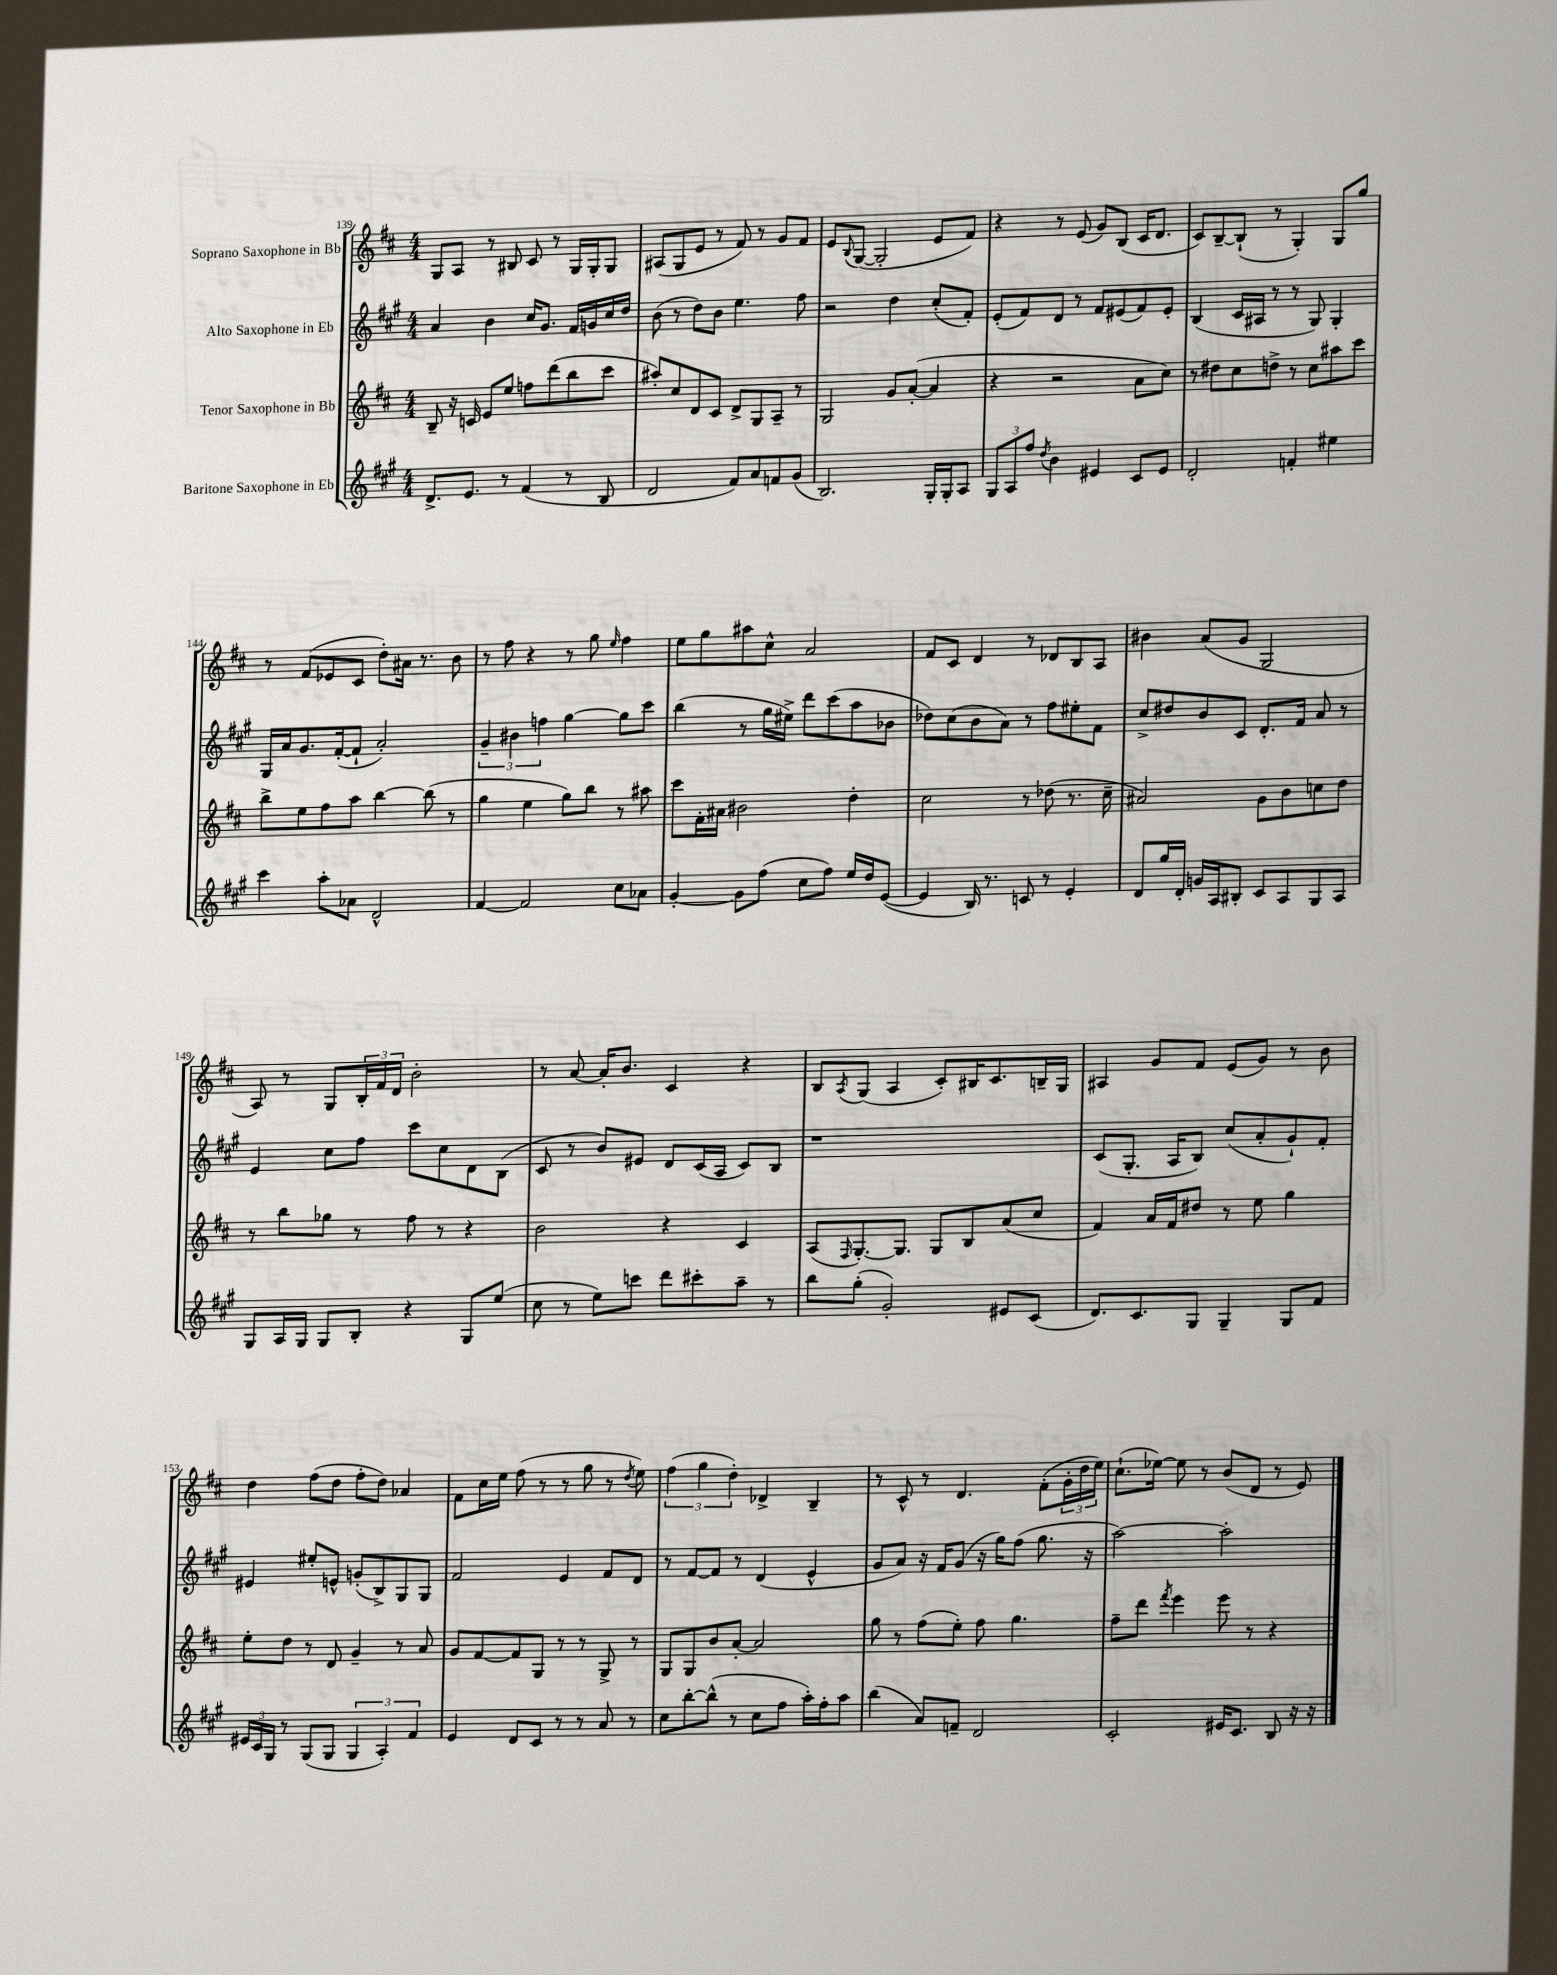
<<
\new StaffGroup <<
\new Staff = "s0" \with { instrumentName = "Soprano Saxophone in Bb" } {
    \clef treble \key d \major \numericTimeSignature \time 4/4
    g8 a8 r8 bis8 cis'8 r8 g16 g16-. g8 |
    ais8( g8 e'8 r8 fis'8) r8 g'8 fis'8 |
    e'8 \appoggiatura { b8 } g8~( g2-. e'8 fis'8) |
    r4 r8 e'8( g'8) b8( cis'16 d'8. |
    cis'8) b8~-- b8-!( r8 g4-.) g8 g''8 |
    r8 fis'8( ees'8 cis'8 d''8-.) ais'16 r8. b'8 |
    r8 fis''8 r4 r8 g''8 \grace { e''16 } fis''4 |
    e''8 g''8 ais''8 cis''8-^ a'2 |
    fis'8 cis'8 d'4 r8 des'8 b8 a8 |
    bis'4 a'8( g'8 g2 |
    a8) r8 g8 \tuplet 3/2 { b16-. fis'16 d'16 } b'2-. |
    r8 a'8~ a'16-. b'8. cis'4 r4 |
    b8 \acciaccatura { a8 } g8( a4 cis'8-.) bis16 cis'8. b16-- g16 |
    ais4 g'8 fis'8 e'8( g'8) r8 b'8 |
    d''4 fis''8( d''8 fis''8-. d''8) aes'4 |
    fis'8 cis''16 e''16 fis''8( r8 r8 g''8 r8 \acciaccatura { d''8 } e''8) |
    \tuplet 3/2 { fis''4( g''4 d''4-.) } des'4-> b4-- |
    r8 cis'8-^ r8 d'4. fis'8-.( \tuplet 3/2 { g'16-. d''16 e''16) } |
    cis''8.-!( ees''16~) ees''8 r8 b'8( d'8 r8 e'8) \bar "|." |
}
\new Staff = "s1" \with { instrumentName = "Alto Saxophone in Eb" } {
    \clef treble \key a \major \numericTimeSignature \time 4/4
    a'4 b'4 cis''16 gis'8. fis'16 g'16 cis''16 d''16 |
    b'8( r8 d''8) b'8 e''4. fis''8 |
    r2 d''4 cis''8-.( fis'8-.) |
    e'8-.( fis'8) d'8 r8 fis'8 eis'8( fis'8) eis'8-. |
    b4( cis'16 ais16 r8 r8 gis8) gis4-. |
    gis16 a'16 gis'8. fis'16~-.( fis'8-! a'2-.) |
    \tuplet 3/2 { gis'4-- bis'4 f''4 } gis''4~ gis''8 cis'''8 |
    b''4( r8 gis''16 eis''16->) d'''8 cis'''8( a''8 bes'8 |
    des''8) cis''8( b'8 a'8) r8 fis''8 eis''8-. fis'8 |
    cis''8-> dis''8 b'8 cis'8 d'8.-. fis'16 a'8 r8 |
    e'4 cis''8 fis''8 cis'''8 cis''8 d'8 b8( |
    cis'8 r8 b'8) eis'8 d'8 cis'16( a16 cis'8) b8 |
    r1 |
    cis'8( gis8.-. a16 b8) cis''8( a'8-. gis'8-!) fis'8-. |
    eis'4 eis''8-. e'8-^ g'8-.( b8->) gis8 gis8 |
    fis'2 e'4 fis'8 d'8 |
    r8 fis'8~ fis'8 r8 d'4( e'4-^ |
    gis'8 a'8) r16 fis'16 gis'8( r16 gis''16) fis''8( gis''8. r16 |
    a''2~) a''2-. \bar "|." |
}
\new Staff = "s2" \with { instrumentName = "Tenor Saxophone in Bb" } {
    \clef treble \key d \major \numericTimeSignature \time 4/4
    b8-- r16 c'16 e'8 e''8 f''8 d'''8( b''8 cis'''8 |
    ais''8-.) cis''8 d'8 cis'8 d'8-> g8 a8-- r8 |
    g2 g'8 a'8~-.( a'4 |
    r4 r2 a'8 cis''8) |
    r8 dis''8 cis''8 d''8-> r8 cis''8 ais''8 cis'''8 |
    b''8-> e''8 fis''8 a''8 b''4~ b''8( r8 |
    g''4 e''4 g''8) b''8 r8 ais''8 |
    cis'''8 fis'16-. ais'16 bis'2 d''4-. |
    cis''2 r8 des''8( r8. cis''16-- |
    ais'2) g'8 b'8 c''8 d''8 |
    r8 b''8 ges''8 r8 fis''8 r8 r4 |
    b'2 r4 cis'4 |
    a8( \grace { fis16 } g8.~-.) g8. g8 b8 a'8( cis''8 |
    fis'4) a'16 fis'16 dis''8 r8 e''8 g''4 |
    e''8-. d''8 r8 d'8 g'4-- r8 a'8 |
    g'8 fis'8~ fis'8 g8 r8 r8 g8-> r8 |
    g8 g8 b'8 a'8~-. a'2 |
    g''8 r8 fis''8( e''8-.) fis''8 g''4. |
    fis''8-- d'''8 \acciaccatura { fis'''8 } e'''4 e'''8 r8 r4 \bar "|." |
}
\new Staff = "s3" \with { instrumentName = "Baritone Saxophone in Eb" } {
    \clef treble \key a \major \numericTimeSignature \time 4/4
    d'8.-> e'8. r8 fis'4( r8 b8 |
    d'2 fis'8) a'8 f'8 gis'8( |
    b2.) gis16-. gis16-. a8 |
    \tuplet 3/2 { gis8 a8 fis''8 } \acciaccatura { d''8 } b'4 eis'4 cis'8 eis'8 |
    d'2-. f'4-. eis''4 |
    cis'''4 a''8-. aes'8 d'2-^ |
    fis'4~ fis'2 cis''8 aes'8 |
    gis'4~-. gis'8 fis''8( cis''8 fis''8) e''16 d''16 e'8~( |
    e'4 b16) r8. c'8 r8 e'4-. |
    d'8 gis''16 d'16-. g'16 a16 bis8-. cis'8 a8 gis8 a8 |
    gis8 a16 gis16 gis8 b8-. r4 gis8 e''8( |
    cis''8 r8 e''8) c'''8 d'''8 cis'''8-. a''8-- r8 |
    b''8 gis''8-.( gis'2-.) eis'8 cis'8( |
    d'8.) cis'8. gis8 gis4-- gis8 fis'8 |
    \tuplet 3/2 { eis'16 cis'16 gis16 } r8 gis8( gis8 \tuplet 3/2 { gis4 a4-.) fis'4 } |
    e'4 d'8 cis'8 r8 r8 a'8 r8 |
    cis''8 b''8~-. b''8-^( r8 cis''8 fis''8 a''16-.) fis''16-. a''8 |
    b''4( a'8) f'8-- d'2 |
    cis'2-. eis'16 cis'8. b8 r16 r16 \bar "|." |
}
>>
>>
\layout { \context { \Score currentBarNumber = #139 } }
